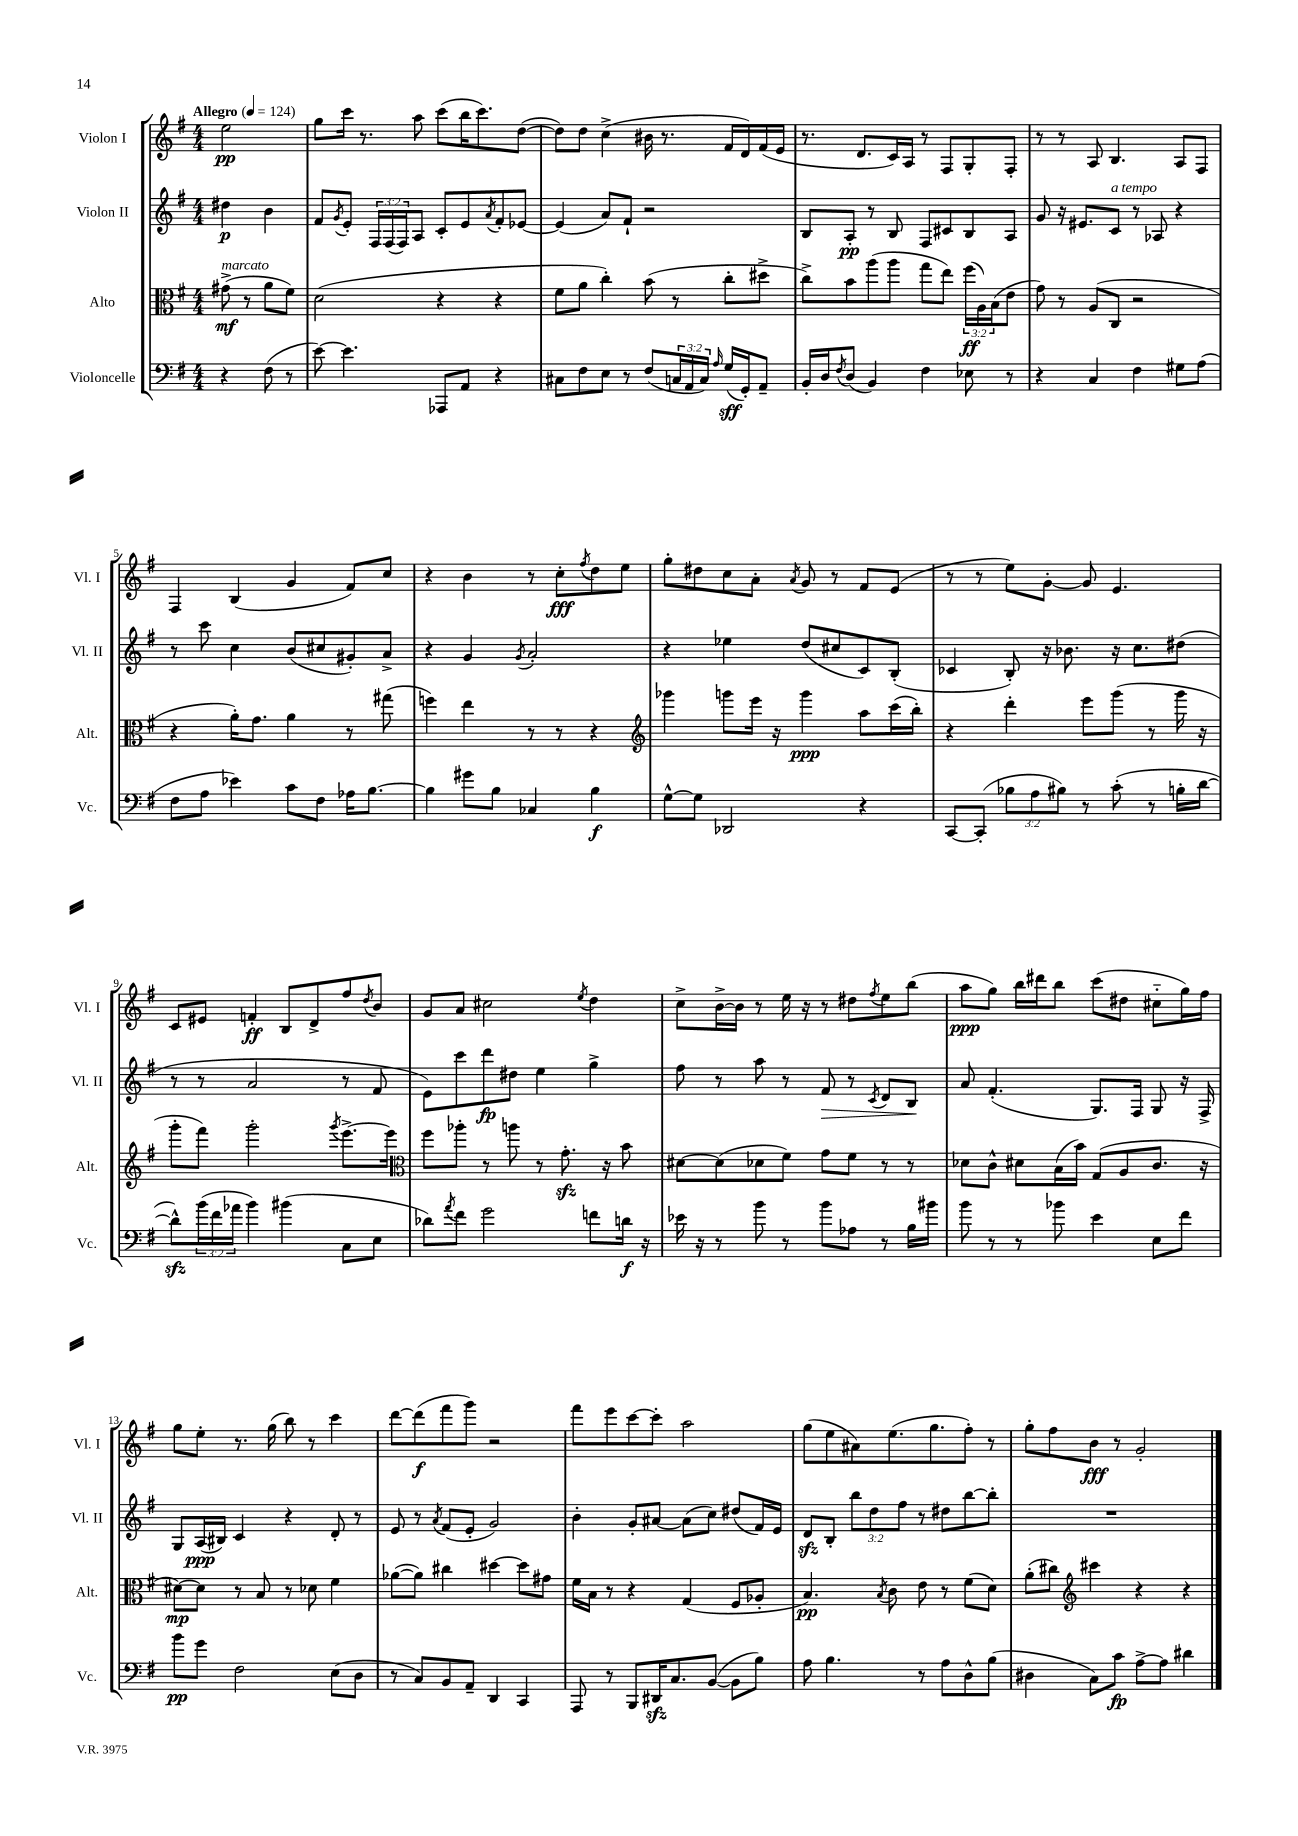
<<
\new StaffGroup <<
\new Staff = "s0" \with { instrumentName = "Violon I" shortInstrumentName = "Vl. I" } {
    \clef treble \key g \major \numericTimeSignature \time 4/4 \partial 2 \tempo "Allegro" 4 = 124
    e''2\pp |
    g''8 c'''16 r8. a''8 c'''8( b''16 c'''8.) d''8~( |
    d''8) d''8 c''4->( bis'16 r8. fis'16 d'16) fis'16( e'16 |
    r8. d'8. c'16) a16 r8 fis8 g8-. fis8-. |
    r8 r8 a8 b4. a8 fis8 |
    fis4 b4( g'4 fis'8) c''8 |
    r4 b'4 r8 c''8-.\fff \acciaccatura { fis''8 } d''8 e''8 |
    g''8-. dis''8 c''8 a'8-. \acciaccatura { a'8 } g'8 r8 fis'8 e'8( |
    r8 r8 e''8) g'8~-. g'8 e'4. |
    c'8 eis'8 f'4-.\ff b8 d'8-> fis''8 \acciaccatura { d''8 } b'8 |
    g'8 a'8 cis''2 \acciaccatura { e''8 } d''4 |
    c''8-> b'16~-> b'16 r8 e''16 r16 r8 dis''8 \acciaccatura { fis''8 } e''8 b''8( |
    a''8\ppp g''8) b''16 dis'''16 b''8 c'''8( dis''8 cis''8-_ g''16) fis''16 |
    g''8 e''8-. r8. g''16( b''8) r8 c'''4 |
    d'''8~ d'''8\f( fis'''8 g'''8) r2 |
    fis'''8 e'''8 c'''8~ c'''8-. a''2 |
    g''8( e''8 ais'8) e''8.( g''8. fis''8-.) r8 |
    g''8-. fis''8 b'8\fff r8 g'2-. \bar "|." |
}
\new Staff = "s1" \with { instrumentName = "Violon II" shortInstrumentName = "Vl. II" } {
    \clef treble \key g \major \numericTimeSignature \time 4/4 \override Staff.TupletNumber.text = #tuplet-number::calc-fraction-text \partial 2
    dis''4\p b'4 |
    fis'8 \acciaccatura { g'8 } e'8-. \tuplet 3/2 { fis16 fis16( fis16) } a8 c'8-. e'8 \acciaccatura { a'8 } fis'8-. ees'8~ |
    ees'4( a'8) fis'8-! r2 |
    b8 a8-.\pp r8 b8 fis8 cis'8 b8 a8 |
    g'8 r16 eis'8. c'8^\markup { \italic "a tempo" } r8 aes8 r4 |
    r8 c'''8 c''4 b'8( cis''8 gis'8-.) a'8-> |
    r4 g'4 \acciaccatura { g'8 } a'2-. |
    r4 ees''4 d''8( cis''8 c'8) b8-.( |
    ces'4 b8-.) r16 bes'8. r16 c''8. dis''8( |
    r8 r8 a'2 r8 fis'8 |
    e'8) c'''8 d'''8\fp dis''8 e''4 g''4-> |
    fis''8 r8 a''8 r8 fis'8\> r8 \acciaccatura { c'8 } d'8 b8\! |
    a'8 fis'4.-.( g8.) fis16 g8 r16 fis16-> |
    g8 a16\ppp( bis16) c'4 r4 d'8-. r8 |
    e'8 r8 \acciaccatura { a'8 } fis'8( e'8-. g'2) |
    b'4-. g'8-. ais'8~ ais'8( c''8) dis''8( fis'16) e'16 |
    d'8\sfz b8-. \tuplet 3/2 { b''8 d''8 fis''8 } r8 dis''8 b''8~ b''8-. |
    R1 \bar "|." |
}
\new Staff = "s2" \with { instrumentName = "Alto" shortInstrumentName = "Alt." } {
    \clef alto \key g \major \numericTimeSignature \time 4/4 \override Staff.TupletNumber.text = #tuplet-number::calc-fraction-text \partial 2
    gis'8->\mf^\markup { \italic "marcato" }( r8 a'8 fis'8) |
    d'2( r4 r4 |
    fis'8 a'8 c''4-.) b'8( r8 c''8-. dis''8-> |
    c''8->) b'8 a''8( a''8 g''8 e''8) \tuplet 3/2 { fis''16\ff( a16) b16( } e'8 |
    g'8) r8 a8( c8 r2 |
    r4 a'16-.) g'8. a'4 r8 gis''8( |
    f''4) e''4 r8 r8 r4 |
    \clef treble ges'''4 g'''8 e'''16 r16 g'''4\ppp a''8 c'''16( b''16-.) |
    r4 d'''4-. e'''8 g'''8( r8 g'''16 r16 |
    g'''8-. fis'''8) g'''2-. \acciaccatura { g'''8 } e'''8.~-> e'''16 |
    \clef alto fis''8 aes''8-. r8 a''8 r8 g'8.-.\sfz r16 b'8 |
    dis'8~ dis'8( des'8 fis'8) g'8 fis'8 r8 r8 |
    des'8 c'8-^ dis'8 b16( b'16) g8( a8 c'8. r16 |
    dis'8~\mp) dis'8 r8 b8 r8 des'8 fis'4 |
    aes'8~( aes'8) cis''4 dis''4~ dis''8 gis'8 |
    fis'16 b16 r8 r4 g4( fis8 aes8-. |
    b4.\pp) \acciaccatura { b8 } c'8 e'8 r8 fis'8( d'8) |
    a'8-.( cis''8) \clef treble cis'''4 r4 r4 \bar "|." |
}
\new Staff = "s3" \with { instrumentName = "Violoncelle" shortInstrumentName = "Vc." } {
    \clef bass \key g \major \numericTimeSignature \time 4/4 \override Staff.TupletNumber.text = #tuplet-number::calc-fraction-text \partial 2
    r4 fis8( r8 |
    e'8~) e'4. aes,,8 a,8 r4 |
    cis8 fis8 e8 r8 fis8( \tuplet 3/2 { c16 a,16 c16) } \grace { a16 } g16\sff( g,16-.) a,8-- |
    b,16-. d16 \acciaccatura { fis8 } d8( b,4) fis4 ees8 r8 |
    r4 c4 fis4 gis8 a8( |
    fis8 a8 ees'4) c'8 fis8 aes16 b8.~ |
    b4 gis'8 b8 ces4 b4\f |
    g8~-^ g8 des,2 r4 |
    c,8~ c,8-.( \tuplet 3/2 { bes8 a8 bis8) } r8 c'8-.( r8 b16-. d'16~ |
    d'8-^\sfz) \tuplet 3/2 { b'16( fis'16 aes'16 } b'4) bis'4( c8 e8 |
    des'8) \acciaccatura { a'8 } fis'8 g'2 f'8 d'16\f r16 |
    ees'16 r16 r8 b'8 r8 b'8 aes8 r8 b16 bis'16 |
    b'8 r8 r8 bes'8 e'4 e8 fis'8 |
    b'8\pp g'8 fis2 e8( d8 |
    r8 c8) b,8 a,8-- d,4 c,4 |
    a,,8 r8 b,,8 dis,16\sfz c8. b,8~( b,8 b8) |
    a8 b4. r8 a8 d8-^ b8( |
    dis4 c8) c'8\fp a8~-> a8 dis'4 \bar "|." |
}
>>
>>
